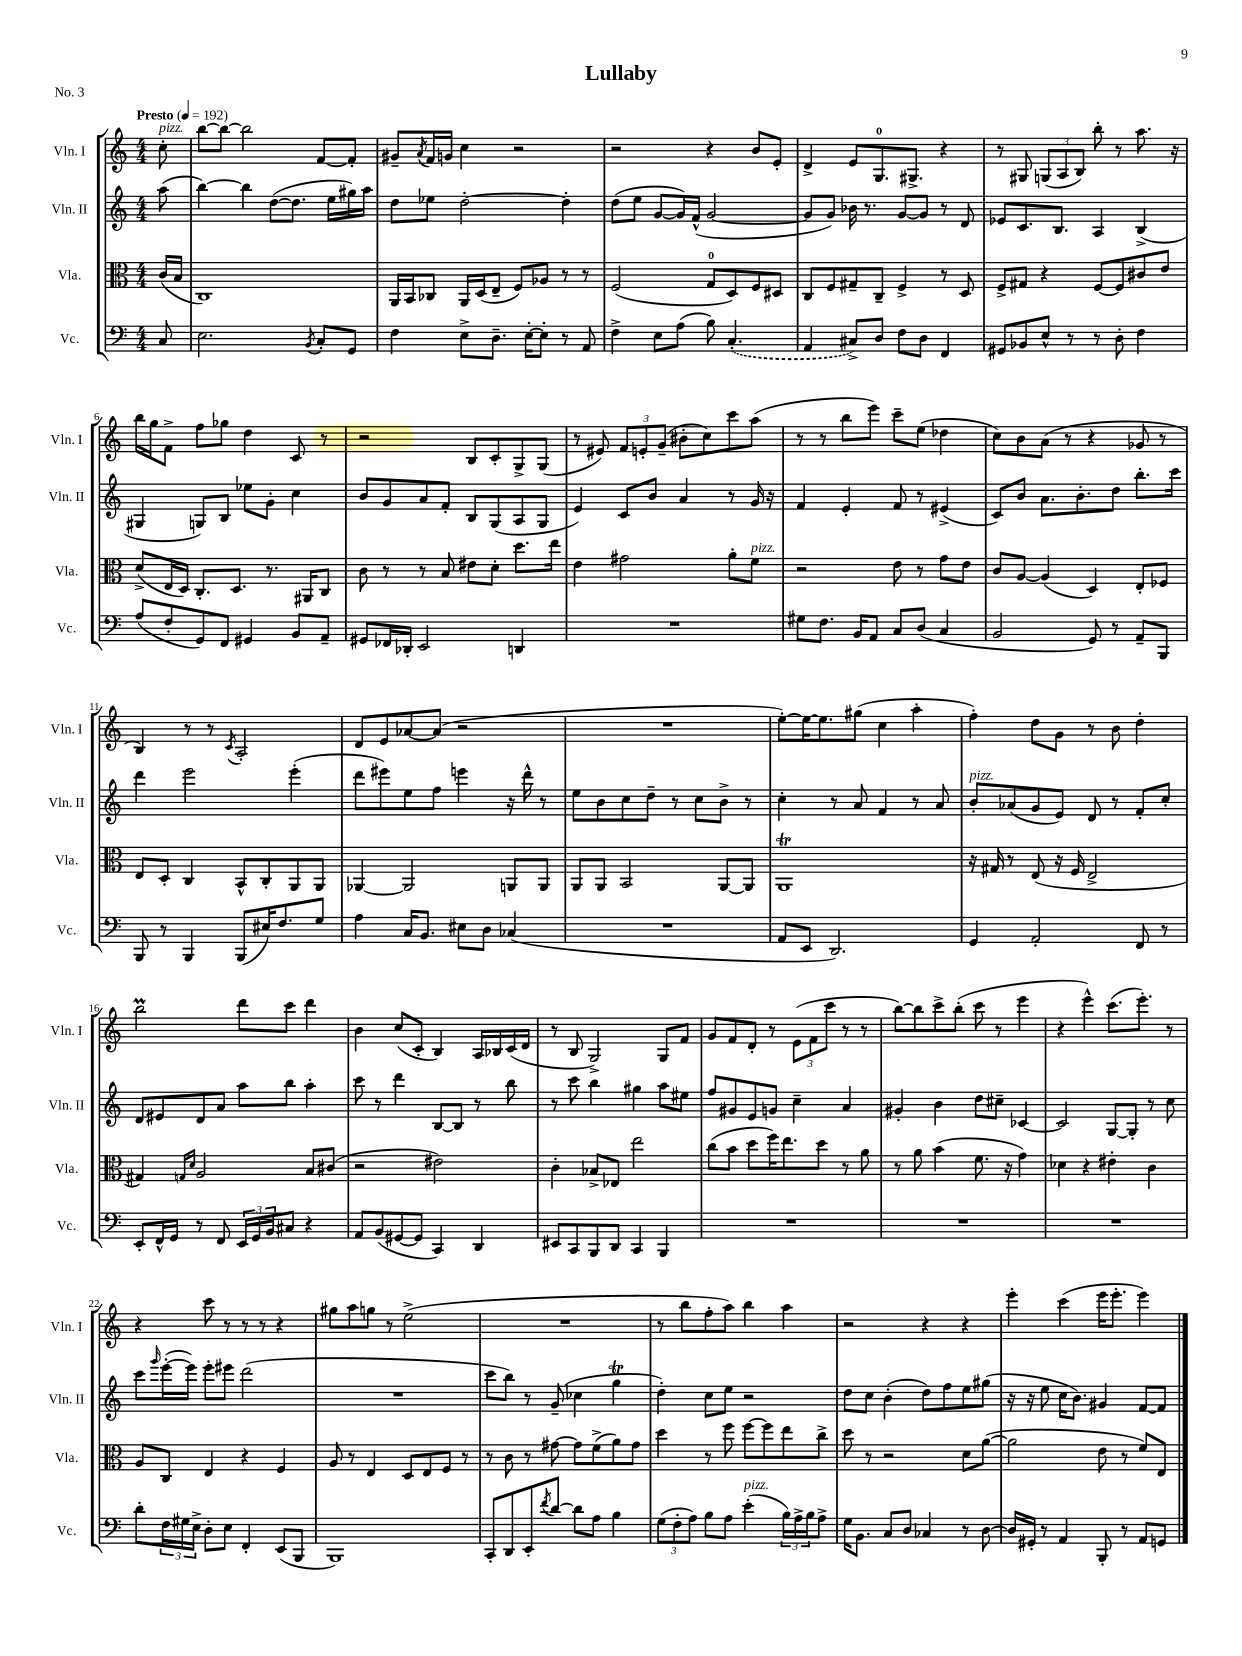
\header { title = "Lullaby" piece = "No. 3" }
<<
\new StaffGroup <<
\new Staff = "s0" \with { instrumentName = "Vln. I" shortInstrumentName = "Vln. I" } {
    \clef treble \key c \major \numericTimeSignature \time 4/4 \partial 8 \tempo "Presto" 4 = 192
    c''8-.^\markup { \italic "pizz." } |
    b''8~ b''8~ b''2 f'8~ f'8-. |
    gis'8-- \acciaccatura { a'8 } f'16 g'16 c''4 r2 |
    r2 r4 b'8 e'8-. |
    d'4-> e'8 g8.-0 gis8.-> r4 |
    r8 gis8 \tuplet 3/2 { g8( a8 b8) } b''8-. r8 a''8. r16 |
    b''16 g''16 f'8-> f''8 ges''8 d''4 c'8 r8 |
    r2 b8 c'8-. g8-> g8( |
    r8 eis'8) \tuplet 3/2 { f'8 e'8-. g'8--( } bis'8-. c''8) c'''8 a''8( |
    r8 r8 b''8 e'''8) c'''8-- e''8( des''4 |
    c''8) b'8 a'8( r8 r4 ges'8 r8 |
    b4) r8 r8 \acciaccatura { c'8 } a2-. |
    d'8 e'8 aes'8~ aes'8( r2 |
    R1 |
    e''8~-.) e''16~ e''8. gis''8( c''4 a''4-. |
    f''4-.) d''8 g'8 r8 b'8 d''4-. |
    b''2\prall d'''8 c'''8 d'''4 |
    b'4 c''8( c'8-. b4) a16 bes16 c'16( d'16 |
    r8 b8 g2->) g8 f'8 |
    g'8 f'8 d'8-. r8 \tuplet 3/2 { e'8( f'8 c'''8 } r8 r8 |
    b''8~) b''8 c'''8-> b''8-.( c'''8 r8 e'''4 |
    r4 e'''4-^) c'''8.( e'''8.-.) r8 |
    r4 c'''8 r8 r8 r8 r4 |
    gis''8 a''8 g''8 r8 e''2->( |
    R1 |
    r8 b''8 f''8-. a''8) b''4 a''4 |
    r2 r4 r4 |
    e'''4-. c'''4( e'''16 e'''8.-. e'''4) \bar "|." |
}
\new Staff = "s1" \with { instrumentName = "Vln. II" shortInstrumentName = "Vln. II" } {
    \clef treble \key c \major \numericTimeSignature \time 4/4 \partial 8
    a''8( |
    b''4~) b''4 d''8~( d''8. e''16 gis''16) a''16 |
    d''8 ees''8 d''2~-. d''4-. |
    d''8( e''8 g'8~ g'16) f'16-^( g'2~ |
    g'8 g'8) bes'16 r8. g'8~ g'8 r8 d'8 |
    ees'8 c'8. b8. a4 b4->( |
    gis4 g8) b8 ees''8 g'8-. c''4 |
    b'8 g'8 a'8 f'8-. b8 g8( a8 g8 |
    e'4) c'8 b'8 a'4 r8 g'16 r16 |
    f'4 e'4-. f'8 r8 eis'4->( |
    c'8) b'8 a'8. b'8.-. d''8 b''8.-. c'''16 |
    d'''4 e'''2 e'''4-.( |
    d'''8 eis'''8) e''8 f''8 e'''4 r16 d'''16-^ r8 |
    e''8 b'8 c''8 d''8-- r8 c''8 b'8-> r8 |
    c''4-. r8 a'8 f'4 r8 a'8 |
    b'8-.^\markup { \italic "pizz." } aes'8( g'8 e'8) d'8 r8 f'8-. c''8-. |
    d'8 eis'8 d'8 a'8 a''8 b''8 a''4-. |
    c'''8 r8 d'''4 b8~ b8 r8 b''8 |
    r8 c'''8 b''4 gis''4 a''8 eis''8 |
    f''8 gis'8 e'8 g'8 c''4-- a'4 |
    gis'4-. b'4 d''8 cis''8-- ces'4~ |
    ces'2 g8~ g8-. r8 c''8 |
    c'''8 \grace { g'''16 } e'''16~-.( e'''16) e'''8-. eis'''8 d'''2( |
    R1 |
    c'''8 b''8) r8 g'8--( ces''4 g''4\trill |
    d''4-.) c''8 e''8 r2 |
    d''8 c''8 b'4-.( d''8) f''8 e''8 gis''8( |
    r16 r16 e''8 c''16 b'8.) gis'4 f'8~ f'8 \bar "|." |
}
\new Staff = "s2" \with { instrumentName = "Vla." shortInstrumentName = "Vla." } {
    \clef alto \key c \major \numericTimeSignature \time 4/4 \partial 8
    c'16( b16 |
    c1) |
    a,16 b,16 ces8 a,16 d16( e8-- f8) aes8 r8 r8 |
    f2( g8-0 d8) f8 dis8 |
    c8 f8 gis8-- c8-- f4-> r8 d8 |
    f8-> gis8 r4 f8~ f8 cis'8 e'8 |
    d'8->( e16 d16) c8.-. d8. r8. ais,16 c8 |
    c'8 r8 r8 b8 eis'8 d'8-. d''8. e''16 |
    e'4 gis'2 a'8-. f'8^\markup { \italic "pizz." } |
    r2 e'8 r8 g'8 e'8 |
    c'8 a8~ a4( d4) e8-. fes8 |
    e8 d8-. c4 b,8-^ c8-. a,8 a,8 |
    aes,4~ aes,2 a,8 a,8 |
    a,8 a,8 b,2 a,8~ a,8 |
    a,1\trill |
    r16 gis16 r8 e8( r16 f16 e2-> |
    gis4) \grace { g16 d'16 } a2 b8 cis'8( |
    r2 eis'2) |
    c'4-. bes8-> ees8 e''2 |
    c''8( b'8 d''8 f''16) e''8. d''8 r8 a'8 |
    r8 a'8 b'4( f'8. r16 g'4) |
    des'4 r4 eis'4-. c'4 |
    a8 c8 e4 r4 f4 |
    a8 r8 e4 d8 e8 f8 r8 |
    r8 c'8 r8 gis'8~ gis'8 f'8->( a'8) gis'8 |
    d''4 r8 f''8 f''8~ f''8 e''8 c''8-> |
    d''8 r8 r2 d'8 a'8~( |
    a'2 e'8 r8 f'8) e8 \bar "|." |
}
\new Staff = "s3" \with { instrumentName = "Vc." shortInstrumentName = "Vc." } {
    \clef bass \key c \major \numericTimeSignature \time 4/4 \partial 8
    c8 |
    e2. \acciaccatura { b,8 } c8-. g,8 |
    f4 e8-> d8.-- e16~-. e8-. r8 a,8 |
    f4-> e8 a8( b8) \once \slurDashed c4.-.( |
    a,4 cis8->) d8 f8 d8 f,4 |
    gis,8 bes,8 e8-^ r8 r8 d8-. f4 |
    a8( f8-. g,8) f,8 gis,4 b,8 a,8-- |
    gis,8 fes,16 des,16-. e,2 d,4 |
    R1 |
    gis8 f8. b,16 a,8 c8 d8( c4 |
    b,2 g,8) r8 a,8-- b,,8 |
    b,,8 r8 b,,4 b,,8( eis16) f8. g8 |
    a4 c16 b,8. eis8 d8 ces4( |
    R1 |
    a,8 e,8 d,2.) |
    g,4 a,2-. f,8 r8 |
    e,8-. f,16-^ g,16 r8 f,8 \tuplet 3/2 { e,16 g,16 b,16 } cis8 r4 |
    a,8 b,8( gis,8~ gis,8 c,4) d,4 |
    eis,8 c,8 b,,8 d,8 c,4 b,,4 |
    R1 |
    R1 |
    R1 |
    d'8-. \tuplet 3/2 { f16 gis16 e16-> } d8-. e8 f,4-. e,8( b,,8 |
    b,,1) |
    c,8-. d,8 e,8-. \acciaccatura { f'8 } d'8~ d'8 a8 b4 |
    \tuplet 3/2 { g8( f8-. a8) } b8 a8 e'4-.^\markup { \italic "pizz." }( \tuplet 3/2 { b16) a16-> b16 } a8-> |
    g16 b,8. c8 d8 ces4 r8 d8~ |
    d16 gis,16-. r8 a,4 b,,8-. r8 a,8 g,8 \bar "|." |
}
>>
>>
